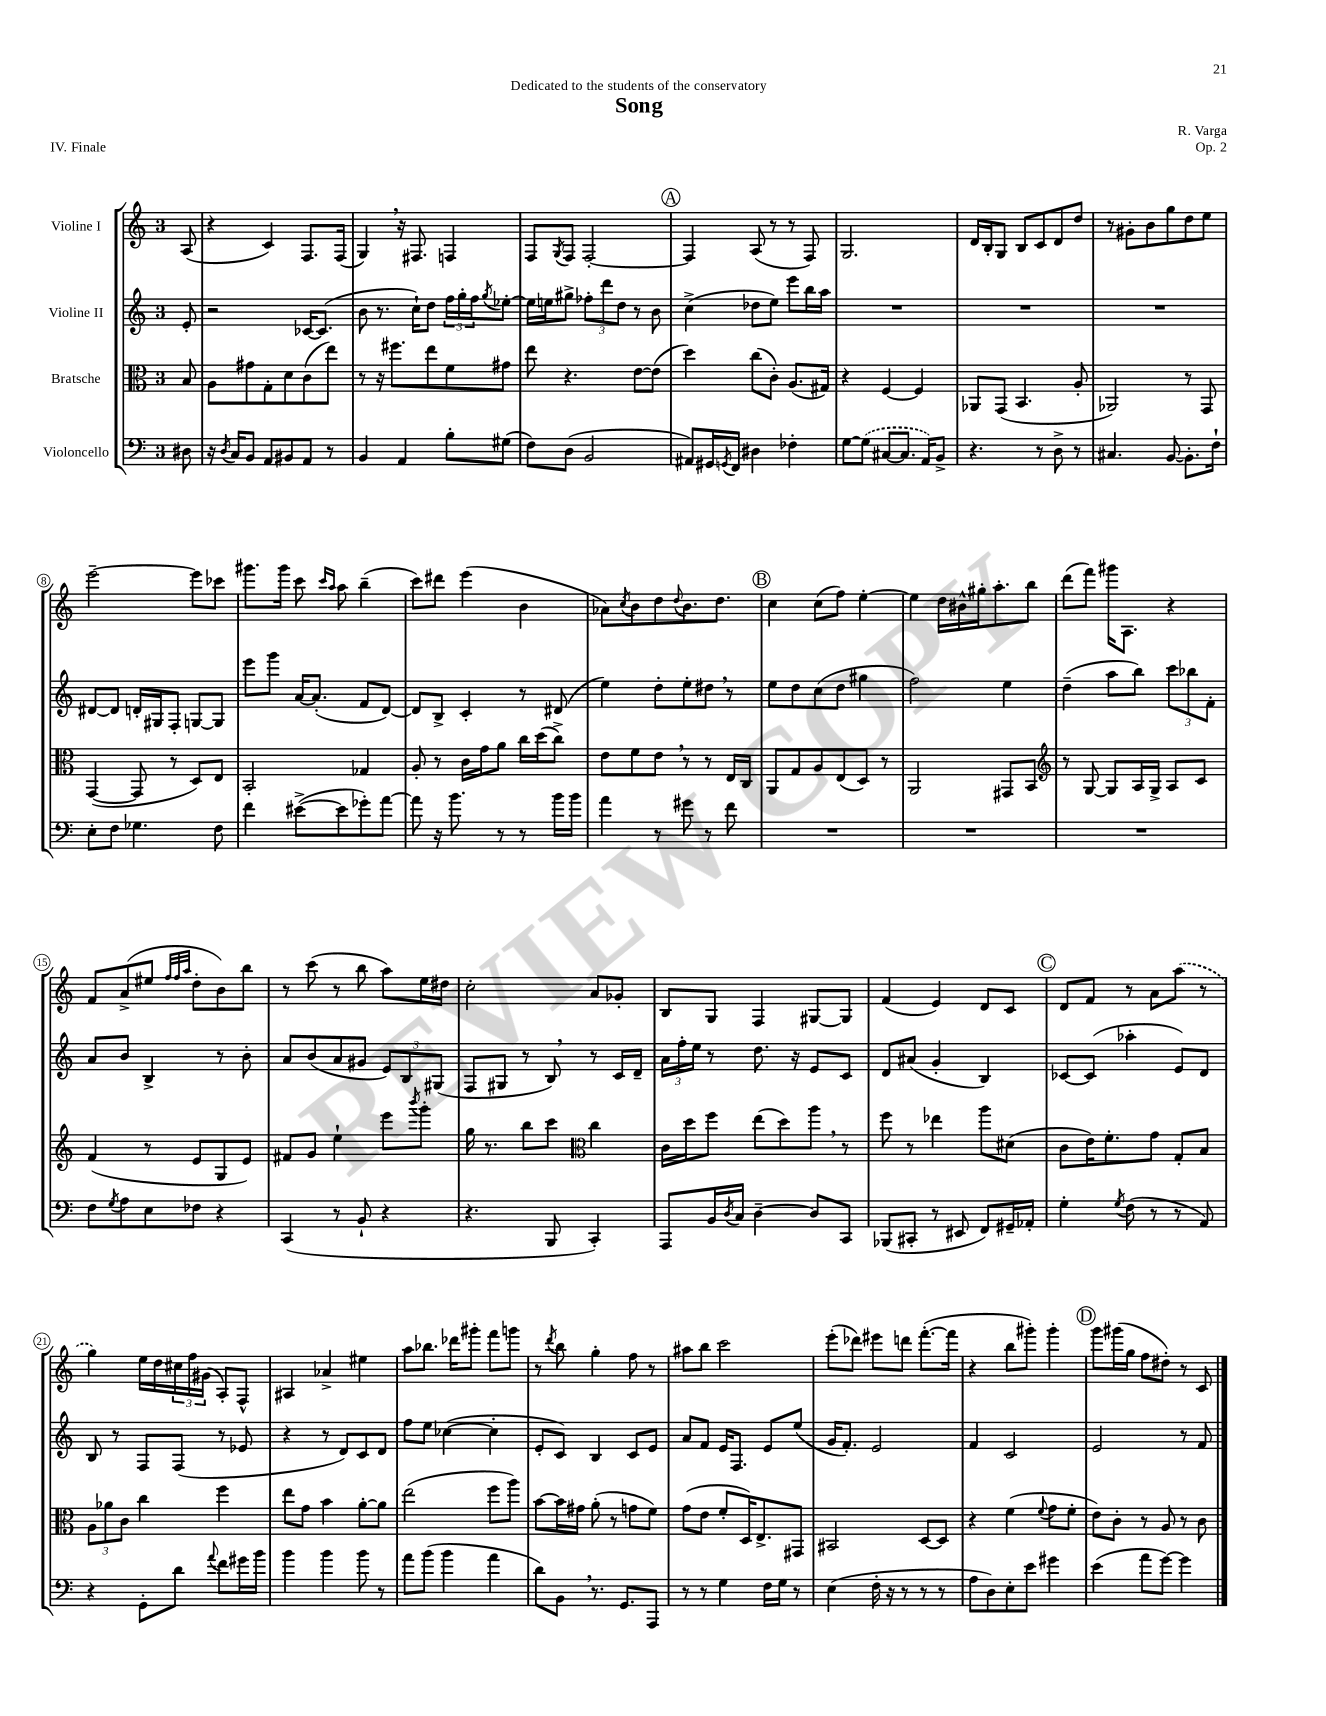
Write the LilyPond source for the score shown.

\header { title = "Song" composer = "R. Varga" dedication = "Dedicated to the students of the conservatory" opus = "Op. 2" piece = "IV. Finale" }
<<
\new StaffGroup <<
\new Staff = "s0" \with { instrumentName = "Violine I" } {
    \clef treble \key c \major \once \override Staff.TimeSignature.style = #'single-digit \time 3/4 \partial 8
    a8( |
    r4 c'4) f8. f16( |
    g4) \breathe r16 fis8. f4 |
    f8 \acciaccatura { g8 } f8 f2~-. |
    \mark \markup { \circle "A" } f4 a8( r8 r8 f8) |
    g2. |
    d'16 b16-. g8 b8 c'8 d'8 d''8 |
    r8 gis'8-. b'8 g''8 d''8 e''8 |
    e'''2~-- e'''8 ces'''8 |
    gis'''8. gis'''16 c'''8 \grace { c'''16 a''16 } a''8 b''4--( |
    c'''8) dis'''8 e'''4( b'4 |
    aes'8) \acciaccatura { c''8 } b'8 d''8 \appoggiatura { d''8 } b'8. d''8. |
    \mark \markup { \circle "B" } c''4 c''8( f''8) e''4~-. |
    e''4 d''16 bis'16-^ gis''16-. a''8.-. b''8 |
    d'''8( f'''8) gis'''16 a8. r4 |
    f'8 a'8->( eis''8 \grace { f''32 f''32 a''32 } d''8-. b'8) b''8 |
    r8 c'''8( r8 b''8 a''8) e''16 dis''16 |
    c''2-. a'8 ges'8-. |
    b8 g8 f4 gis8~ gis8 |
    f'4( e'4) d'8 c'8 |
    \mark \markup { \circle "C" } d'8 f'8 r8 a'8 \once \slurDashed a''8( r8 |
    g''4) e''16 d''16 \tuplet 3/2 { cis''16 f''16 gis'16( } a8-.) f8-^ |
    ais4 aes'4-> eis''4 |
    a''8 bes''8. des'''16 gis'''8-. f'''8 g'''8 |
    r8 \acciaccatura { d'''8 } b''8 g''4-. f''8 r8 |
    ais''8 b''8 c'''2 |
    e'''8-.( des'''8) eis'''8 d'''8 f'''8.~-.( f'''16 |
    r4 b''8 gis'''8-.) gis'''4-. |
    \mark \markup { \circle "D" } g'''8 gis'''16( g''16 f''8 dis''8-.) r8 c'8 \bar "|." |
}
\new Staff = "s1" \with { instrumentName = "Violine II" } {
    \clef treble \key c \major \once \override Staff.TimeSignature.style = #'single-digit \time 3/4 \partial 8
    e'8-. |
    r2 ces'16~ ces'8.( |
    b'8 r8. c''16-!) d''8 \tuplet 3/2 { f''16 g''16-. f''16 } \acciaccatura { g''8 } ees''8~-. |
    ees''16 e''16 gis''8-> \tuplet 3/2 { fes''8-. d'''8 d''8 } r8 b'8 |
    \mark \markup { \circle "A" } c''4->( des''8 e''8) e'''8 b''16 a''16 |
    R2. |
    R2. |
    R2. |
    dis'8~ dis'8 d'16-. gis16 f8-. g8~ g8 |
    e'''8 g'''8 a'16~ a'8.-.( f'8 d'8~) |
    d'8 b8-> c'4-. r8 dis'8( |
    e''4) d''8-. e''8-. dis''8 \breathe r8 |
    \mark \markup { \circle "B" } e''8 d''8 c''8( d''8 gis''4 |
    f''2) e''4 |
    d''4--( a''8 b''8) \tuplet 3/2 { c'''8 bes''8 f'8-. } |
    a'8 b'8 b4-> r8 b'8-. |
    a'8 b'8( a'8 gis'8 \tuplet 3/2 { e'8) b8 gis8( } |
    f8 gis8 r8 b8) \breathe r8 c'16 d'16-- |
    \tuplet 3/2 { a'16 f''16-. e''16 } r8 d''8. r16 e'8 c'8 |
    d'8 ais'8( g'4-. b4) |
    \mark \markup { \circle "C" } ces'8~ ces'8( aes''4-. e'8) d'8 |
    b8 r8 f8 f8( r8 ees'8 |
    r4 r8 d'8) c'8 d'8 |
    f''8 e''8 ces''4~( ces''4-. |
    e'8-. c'8) b4 c'8 e'8 |
    a'8 f'8 e'16 f8. e'8 e''8( |
    g'16 f'8.-.) e'2 |
    f'4 c'2 |
    \mark \markup { \circle "D" } e'2 r8 f'8 \bar "|." |
}
\new Staff = "s2" \with { instrumentName = "Bratsche" } {
    \clef alto \key c \major \once \override Staff.TimeSignature.style = #'single-digit \time 3/4 \partial 8
    b8 |
    a8 gis'8 g8-. d'8 c'8( e''8) |
    r8 r16 fis''8. e''8 f'8 gis'8 |
    e''8 r4. e'8~ e'8( |
    \mark \markup { \circle "A" } d''4) c''8( c'8-.) a8.( gis16) |
    r4 f4~ f4 |
    aes,8 g,8( b,4. a8-. |
    aes,2) r8 g,8 |
    g,4~( g,8 r8 d8) e8 |
    b,2-. ges4 |
    a8-. r8 c'16 g'16 a'8 c''16 d''16( c''8->) |
    e'8 f'8 e'8 \breathe r8 r8 e16 c16 |
    \mark \markup { \circle "B" } a,8 g8 a8 e8( d8) r8 |
    a,2 gis,8 b,8 |
    \clef treble r8 g8~ g8 a16 g16-> a8 c'8 |
    f'4( r8 e'8 g8 e'8) |
    fis'8 g'8 e''4-! e'''8 \acciaccatura { b'''8 } g'''8-. |
    g''16 r8. b''8 c'''8 \clef alto c''4 |
    c'16 d''16 f''8 e''8( d''8) a''8 \breathe r8 |
    f''8 r8 ees''4 a''8 dis'8( |
    \mark \markup { \circle "C" } c'8 e'16) f'8.-. g'8 g8-. b8 |
    \tuplet 3/2 { a8 aes'8 c'8 } c''4 f''4 |
    e''8 g'8 b'4 a'8~-. a'8 |
    e''2( f''8 a''8) |
    b'8~ b'16 gis'16 a'8-.( r8 g'8 f'8) |
    g'8( e'8 f'8-. d16) e8.-> gis,8 |
    bis,2 d8~ d8 |
    r4 f'4( \appoggiatura { f'8 } g'8 f'8-. |
    \mark \markup { \circle "D" } e'8) c'8-. r8 a8 r8 c'8 \bar "|." |
}
\new Staff = "s3" \with { instrumentName = "Violoncello" } {
    \clef bass \key c \major \once \override Staff.TimeSignature.style = #'single-digit \time 3/4 \partial 8
    dis8 |
    r16 \acciaccatura { d8 } c16 b,8 a,8 bis,8 a,8 r8 |
    b,4 a,4 b8-. gis8( |
    f8) d8( b,2 |
    \mark \markup { \circle "A" } ais,8) gis,16 \acciaccatura { g,8 } f,16 dis4 fes4-. |
    g8~ \once \slurDashed g8( cis8~ cis8. a,16) b,8-> |
    r4. r8 d8-> r8 |
    cis4. b,8~ b,8.-. f16-! |
    e8-. f8 ges4. f8 |
    f'4 eis'8~->( eis'8 ges'8-.) a'8~ |
    a'8 r16 b'8. r8 r8 b'16 b'16 |
    a'4 r8 gis'8 r8 f'8 |
    \mark \markup { \circle "B" } R2. |
    R2. |
    R2. |
    f8 \acciaccatura { g8 } a8 e8 fes8 r4 |
    c,4( r8 b,8-! r4 |
    r4. b,,8 c,4-.) |
    a,,8 b,16 \acciaccatura { d8 } c16 d4~-- d8 c,8 |
    bes,,8( cis,8-. r8 eis,8 f,8) gis,16-- aes,16-. |
    \mark \markup { \circle "C" } g4-. \acciaccatura { g8 } f8( r8 r8 a,8) |
    r4 g,8-. d'8 \appoggiatura { a'8 } f'8 gis'16 b'16 |
    b'4 b'4 b'8 r8 |
    a'8 b'8( b'4 a'4 |
    d'8) b,8 \breathe r8. g,8. a,,8 |
    r8 r8 g4 f16 g16 r8 |
    e4( f16-. r16 r8 r8 r8 |
    a8 d8) e8-. e'8 gis'4 |
    \mark \markup { \circle "D" } e'4( a'8 g'8~) g'4 \bar "|." |
}
>>
>>
\layout { \context { \Score \override BarNumber.stencil = #(make-stencil-circler 0.1 0.3 ly:text-interface::print) } }
